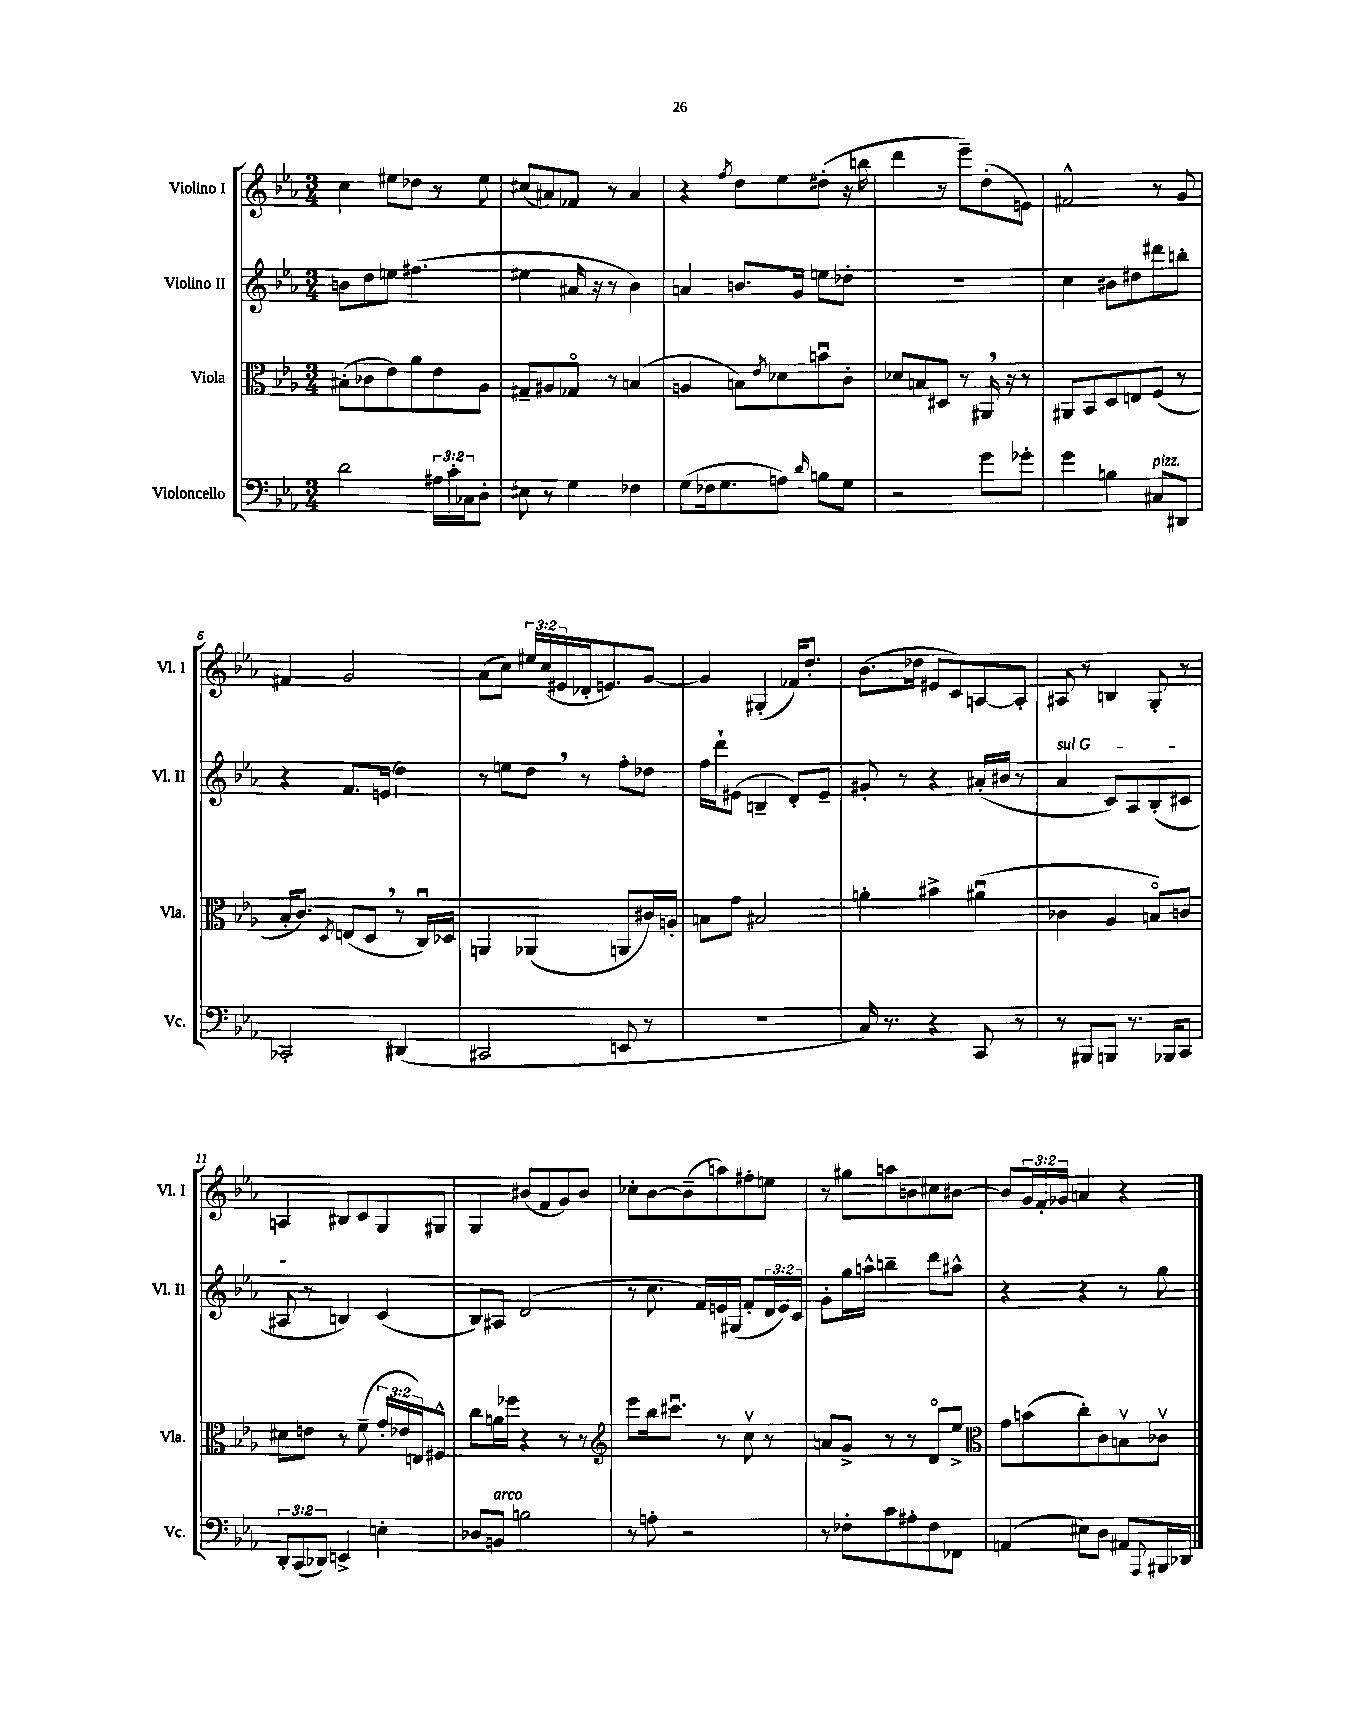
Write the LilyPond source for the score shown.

<<
\new StaffGroup <<
\new Staff = "s0" \with { instrumentName = "Violino I" shortInstrumentName = "Vl. I" } {
    \clef treble \key ees \major \numericTimeSignature \time 3/4 \override Staff.TupletNumber.text = #tuplet-number::calc-fraction-text
    c''4 eis''8 des''8 r8 eis''8 |
    cis''8( ais'8) fes'8 r8 ais'4 |
    r4 \acciaccatura { f''8 } d''8 ees''8 dis''8-.( r16 b''16 |
    d'''4 r8 ees'''8--) d''8-.( e'8) |
    fis'2-^ r8 g'8 |
    fis'4 g'2 |
    aes'8( c''8) \tuplet 3/2 { eis''16 c''16( eis'16 } des'16-. e'8.) g'8~ |
    g'4 gis4-.( fes'16) d''8.-. |
    bes'8.( des''16 eis'8 c'8) a8~ a8-. |
    ais8 r8 b4 g8-. r8 |
    a4 bis8 c'8 g8 gis8 |
    g4 bis'8( f'8 g'8) bis'8 |
    ces''8-. bes'8~ bes'8--( a''8) fis''8-. e''8 |
    r8 gis''8 a''8 b'8 cis''8 bis'8~ |
    bis'8 \tuplet 3/2 { g'16 f'16-. ges'16 } a'4 r4 \bar "|." |
}
\new Staff = "s1" \with { instrumentName = "Violino II" shortInstrumentName = "Vl. II" } {
    \clef treble \key ees \major \numericTimeSignature \time 3/4 \override Staff.TupletNumber.text = #tuplet-number::calc-fraction-text
    b'8 d''8 e''8 fis''4.( |
    eis''4 ais'16 r16 r8 bes'4) |
    a'4 b'8. g'16 e''8 des''8-. |
    R2. |
    c''4 bis'8 dis''8 dis'''8 b''8-. |
    r4 f'8. e'16( d''4) |
    r8 e''8 d''8 \breathe r8 f''8-. des''8 |
    f''16 d'''16-! eis'8( b4-- d'8-.) eis'8-- |
    gis'8-. r8 r4 ais'16-.( bis'16 r8 |
    \once \override TextSpanner.bound-details.left.text = \markup { \italic "sul G" } aes'4\startTextSpan c'8) aes8 bes8-.( cis'8 |
    ais8\stopTextSpan r8 b4) c'4( |
    bes8) ais8 d'2( |
    r8 c''8. f'16) e'16 gis16( f'8-. \tuplet 3/2 { d'16 e'16) c'16 } |
    g'8-. g''16 a''16-^ b''4-- d'''8 ais''8-^ |
    r4 r4 r8 g''8 \bar "|." |
}
\new Staff = "s2" \with { instrumentName = "Viola" shortInstrumentName = "Vla." } {
    \clef alto \key ees \major \numericTimeSignature \time 3/4 \override Staff.TupletNumber.text = #tuplet-number::calc-fraction-text
    bis8-.( ces'8 ees'8) aes'8 ees'8 aes8 |
    gis8-- ais8 ges8\flageolet r8 b4( |
    a4 b8) \acciaccatura { ees'8 } des'8 b'8\downbow c'8-. |
    des'8 b8 dis8 r8 ais,16 \breathe r16 r8 |
    ais,8 bes,8 d8 e8 f8( r8 |
    bes16-. c'8.) \acciaccatura { d8 } e8( d8 \breathe r8 c16\downbow) des16 |
    a,4 aes,4( a,8 cis'16) a16-. |
    b8 g'8 bis2 |
    a'4-. bis'4-> ais'4\downbow( |
    ces'4 aes4 b8\flageolet) c'8 |
    dis'8 e'8 r8 f'8--( \tuplet 3/2 { g'16-. ees'16 e16) } fis8-^ |
    c''8 a'16 fes''16 r4 r8 r8 |
    \clef treble ees'''8 bes''16 cis'''8.\downbow r8 c''8\upbow r8 |
    a'8 g'8-> r8 r8 d'8\flageolet ees''8-> |
    \clef alto g'8 b'8( c''8-.) c'8 b8\upbow ces'8\upbow \bar "|." |
}
\new Staff = "s3" \with { instrumentName = "Violoncello" shortInstrumentName = "Vc." } {
    \clef bass \key ees \major \numericTimeSignature \time 3/4 \override Staff.TupletNumber.text = #tuplet-number::calc-fraction-text
    d'2 \tuplet 3/2 { ais16 c'16-. ces16 } d8-. |
    eis8 r8 g4 fes4 |
    g8( fes16 g8. a8) \grace { d'16 } b8 g8 |
    r2 g'8 ges'8-. |
    g'4 b4 cis8^\markup { \italic "pizz." } dis,8 |
    ces,2-. dis,4( |
    cis,2 e,8 r8 |
    R2. |
    c16) r8. r4 c,8 r8 |
    r8 bis,,8 b,,8 r8. bes,,16 c,8 |
    \tuplet 3/2 { d,8-. c,8( des,8) } e,4-> e4-. |
    des8 b,8^\markup { \italic "arco" } b2 |
    r8 a8-. r2 |
    r8 fes8-. c'8 ais8-. fes8 fes,8 |
    a,4( eis8) d8 ais,8 \appoggiatura { aes,,8 } bis,,16 des,16 \bar "|." |
}
>>
>>
